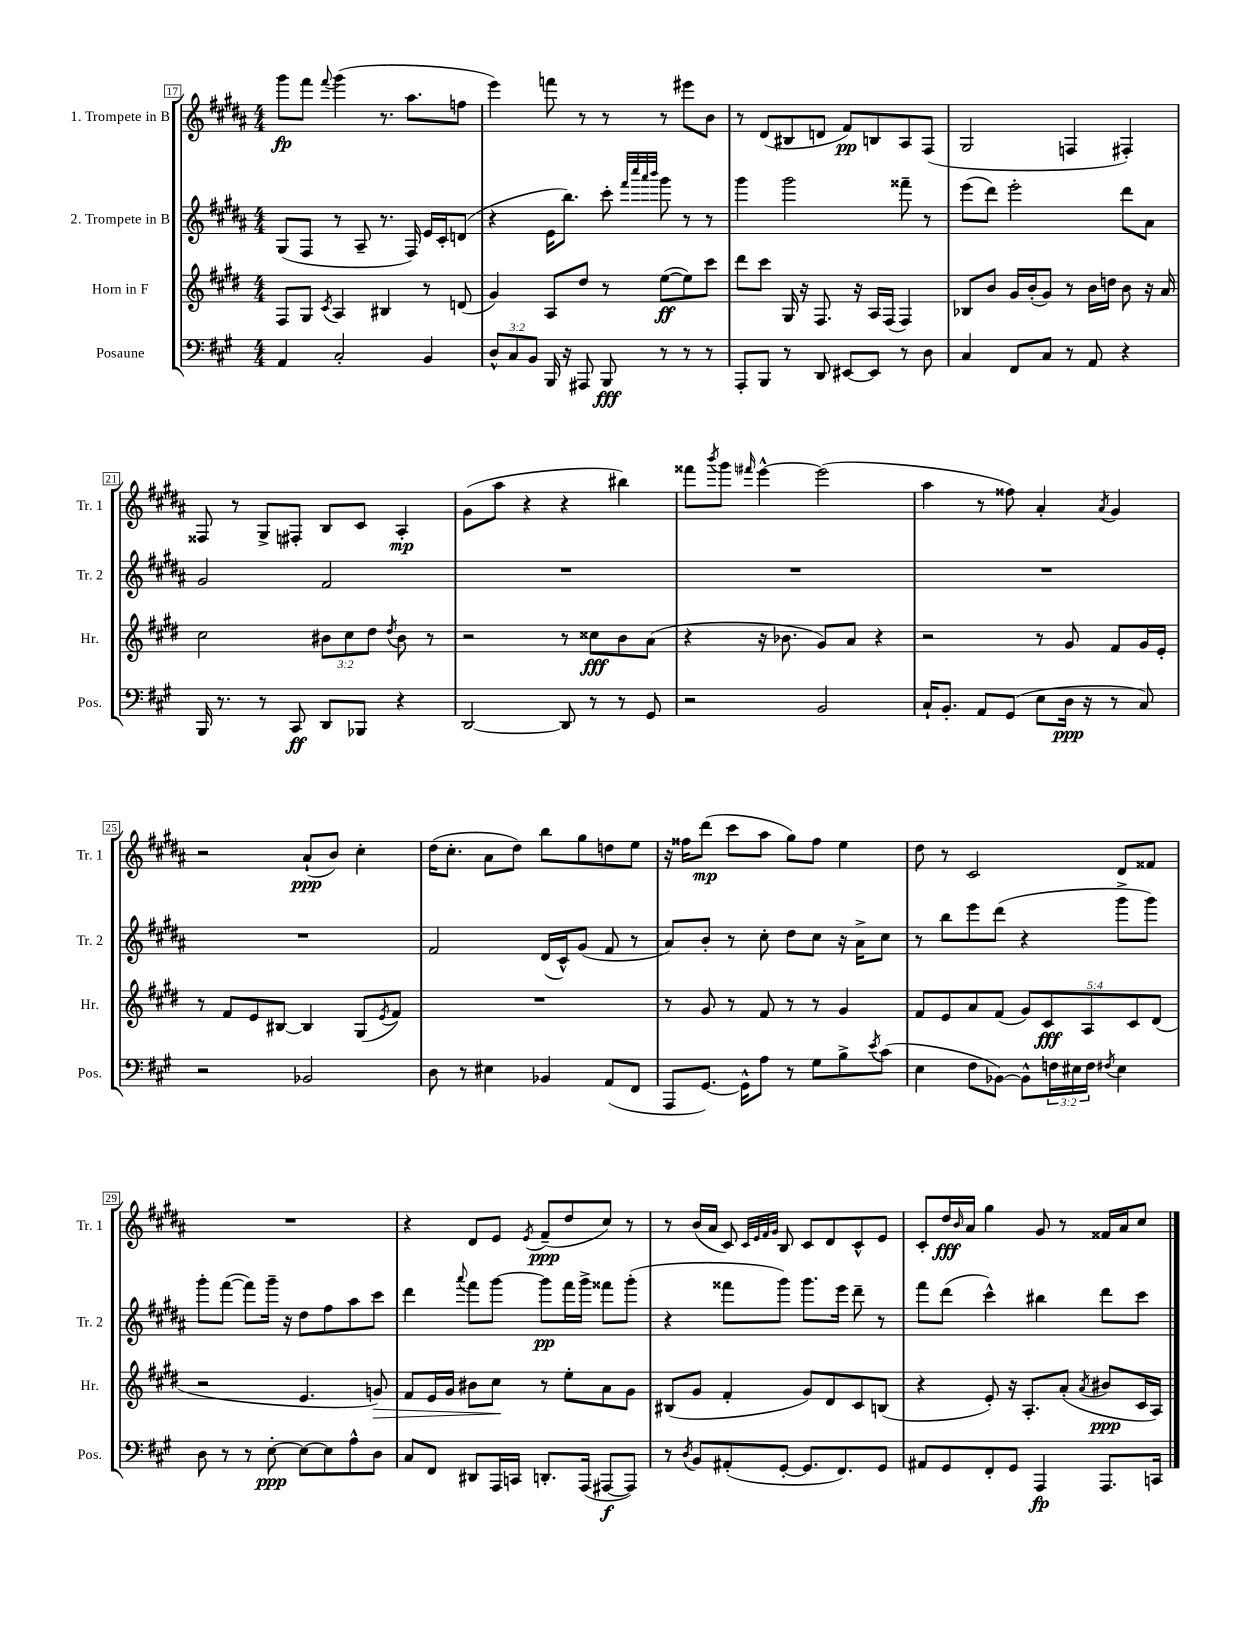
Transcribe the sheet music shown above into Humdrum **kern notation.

**kern	**dynam	**kern	**dynam	**kern	**dynam	**kern	**dynam
*part4	*part4	*part3	*part3	*part2	*part2	*part1	*part1
*staff4	*staff4	*staff3	*staff3	*staff2	*staff2	*staff1	*staff1
*I"Posaune	*	*I"Horn in F	*	*I"2. Trompete in B	*	*I"1. Trompete in B	*
*I'Pos.	*	*I'Hr.	*	*I'Tr. 2	*	*I'Tr. 1	*
*clefF4	*	*clefG2	*	*clefG2	*	*clefG2	*
*k[f#c#g#]	*	*k[f#c#g#d#]	*	*k[f#c#g#d#a#]	*	*k[f#c#g#d#a#]	*
*M4/4	*	*M4/4	*	*M4/4	*	*M4/4	*
=17	=17	=17	=17	=17	=17	=17	=17
4AA/	.	8F#/L	.	(8G#/L	.	8ggg#\L	fp
.	.	8G#/J	.	8F#/J	.	8fff#\J	.
.	.	8qc#/	.	.	.	8qqfff#/	.
2C#'/	.	4A/	.	8r	.	(4ggg#\	.
.	.	.	.	8A#~/	.	.	.
.	.	4B#X/	.	8.r	.	8.r	.
.	.	.	.	16F#/)	.	8.aa#\L	.
4BB/	.	8r	.	16e/LL	.	.	.
.	.	.	.	16c#'/J	.	.	.
.	.	(8dn/	.	(8dn/J	.	8ffn\J	.
=18	=18	=18	=18	=18	=18	=18	=18
12D^^/L	.	4g#/)	.	4r	.	4eee\)	.
12C#/	.	.	.	.	.	.	.
12BB/J	.	.	.	.	.	.	.
16BBB/	.	8A/L	.	16e\KL	.	8fffn\	.
16r	.	.	.	8.bb\J)	.	.	.
8AAA#X/	.	8dd#/J	.	.	.	8r	.
8BBB/	fff	8r	.	8ccc#'\	.	8r	.
.	.	.	.	32qqfff#/LLL	.	.	.
.	.	.	.	32qqcccc#/	.	.	.
.	.	.	.	32qqaaa#/	.	.	.
.	.	.	.	32qqbbb/JJJ	.	.	.
8r	.	([8ee\L	ff	8ggg#\	.	8r	.
8r	.	8ee\])	.	8r	.	8eee#X\L	.
8r	.	8ccc#\J	.	8r	.	8b\J	.
=19	=19	=19	=19	=19	=19	=19	=19
8AAA'/L	.	8ddd#\L	.	4ggg#\	.	8r	.
8BBB/J	.	8ccc#\J	.	.	.	(8d#/L	.
8r	.	16G#/	.	2ggg#\	.	8B#X/	.
.	.	16r	.	.	.	.	.
8DD/	.	8.F#/	.	.	.	8dn/J	.
[8EE#X/L	.	.	.	.	.	8f#/L)	pp
.	.	16r	.	.	.	.	.
8EE#/J]	.	16A/LL	.	.	.	8Bn/	.
.	.	(16F#/JJ	.	.	.	.	.
8r	.	4F#/)	.	8fff##X~\	.	8A#/	.
8D\	.	.	.	8r	.	(8F#/J	.
=20	=20	=20	=20	=20	=20	=20	=20
4C#/	.	8B-X/L	.	(8eee\L	.	2G#/	.
.	.	8b/J	.	8ddd#\J)	.	.	.
8FF#/L	.	16g#/LL	.	2eee'\	.	.	.
.	.	(16b'/J	.	.	.	.	.
8C#/J	.	8g#/J)	.	.	.	.	.
8r	.	8r	.	.	.	4Fn/	.
8AA/	.	16b\LL	.	.	.	.	.
.	.	16ddn\JJ	.	.	.	.	.
4r	.	8b\	.	8ddd#\L	.	4F#X'/)	.
.	.	16r	.	8a#\J	.	.	.
.	.	16a/	.	.	.	.	.
!!LO:LB:g=z
=21	=21	=21	=21	=21	=21	=21	=21
16BBB/	.	2cc#\	.	2g#/	.	8F##X/	.
8.r	.	.	.	.	.	.	.
.	.	.	.	.	.	8r	.
8r	.	.	.	.	.	8G#^/L	.
8CC#/	ff	.	.	.	.	8F#X'/J	.
8DD/L	.	12b#X\L	.	2f#/	.	8B/L	.
.	.	12cc#\	.	.	.	.	.
8BBB-X/J	.	.	.	.	.	8c#/J	.
.	.	12dd#\J	.	.	.	.	.
.	.	8qdd#/	.	.	.	.	.
4r	.	8b#\	.	.	.	4A#'/	mp
.	.	8r	.	.	.	.	.
=22	=22	=22	=22	=22	=22	=22	=22
[2DD/	.	2r	.	1r	.	(8g#\L	.
.	.	.	.	.	.	8aa#\J	.
.	.	.	.	.	.	4r	.
8DD/]	.	8r	.	.	.	4r	.
8r	.	8cc##X\L	fff	.	.	.	.
8r	.	8b\	.	.	.	4bb#X\)	.
8GG#/	.	(8a\J	.	.	.	.	.
=23	=23	=23	=23	=23	=23	=23	=23
2r	.	4r	.	1r	.	8fff##X\L	.
.	.	.	.	.	.	8qbbb/	.
.	.	.	.	.	.	8ggg#\J	.
.	.	.	.	.	.	16qqfff#X/	.
.	.	16r	.	.	.	[4eee^^\	.
.	.	8.b-X\	.	.	.	.	.
2BB/	.	8g#/L)	.	.	.	(2eee\]	.
.	.	8a/J	.	.	.	.	.
.	.	4r	.	.	.	.	.
=24	=24	=24	=24	=24	=24	=24	=24
16C#`/KL	.	2r	.	1r	.	4aa#\	.
8.BB'/J	.	.	.	.	.	.	.
8AA/L	.	.	.	.	.	8r	.
(8GG#/J	.	.	.	.	.	8ff##X\)	.
8E\L	.	8r	.	.	.	4a#'/	.
16D\Jk	ppp	8g#/	.	.	.	.	.
16r	.	.	.	.	.	.	.
.	.	.	.	.	.	8qa#/	.
8r	.	8f#/L	.	.	.	4g#/	.
8C#/)	.	16g#/L	.	.	.	.	.
.	.	16e'/JJ	.	.	.	.	.
!!LO:LB:g=z
=25	=25	=25	=25	=25	=25	=25	=25
2r	.	8r	.	1r	.	2r	.
.	.	8f#/L	.	.	.	.	.
.	.	8e/	.	.	.	.	.
.	.	[8B#X/J	.	.	.	.	.
2BB-X/	.	4B#/]	.	.	.	(8a#`/L	ppp
.	.	.	.	.	.	8b/J)	.
.	.	(8G#/L	.	.	.	4cc#'\	.
.	.	8qe/	.	.	.	.	.
.	.	8f#/J)	.	.	.	.	.
=26	=26	=26	=26	=26	=26	=26	=26
8D\	.	1r	.	2f#/	.	(16dd#\KL	.
.	.	.	.	.	.	8.cc#'\J	.
8r	.	.	.	.	.	.	.
4E#X\	.	.	.	.	.	8a#\L	.
.	.	.	.	.	.	8dd#\J)	.
4BB-X/	.	.	.	(16d#/LL	.	8bb\L	.
.	.	.	.	16c#^^/J)	.	.	.
.	.	.	.	(8g#/J	.	8gg#\	.
(8AA/L	.	.	.	8f#/	.	8ddn\	.
8FF#/J	.	.	.	8r	.	8ee\J	.
=27	=27	=27	=27	=27	=27	=27	=27
8AAA/L	.	8r	.	8a#/L)	.	16r	.
.	.	.	.	.	.	16ff##X\KL	.
[8.GG#/J)	.	8g#/	.	8b'/J	.	(8ddd#\J	mp
.	.	8r	.	8r	.	8ccc#\L	.
16GG#^^\KL]	.	.	.	.	.	.	.
8A\J	.	8f#/	.	8cc#'\	.	8aa#\J	.
8r	.	8r	.	8dd#\L	.	8gg#\L)	.
8G#\L	.	8r	.	8cc#\J	.	8ff##\J	.
8B^\	.	4g#/	.	16r	.	4ee\	.
.	.	.	.	16a#^\KL	.	.	.
8qe/	.	.	.	.	.	.	.
(8c#\J	.	.	.	8cc#\J	.	.	.
=28	=28	=28	=28	=28	=28	=28	=28
4E\	.	8f#/L	.	8r	.	8dd#\	.
.	.	8e/	.	8bb\L	.	8r	.
8F#\L	.	8a/	.	8eee\	.	2c#/	.
[8BB-X\J)	.	(8f#/J	.	(8ddd#\J	.	.	.
8BB-^^\L]	.	10g#/L)	.	4r	.	.	.
.	.	10c#/	fff	.	.	.	.
24Fn\L	.	.	.	.	.	.	.
24E#X\	.	.	.	.	.	.	.
.	.	10A/	.	.	.	.	.
24F\JJ	.	.	.	.	.	.	.
8qF#X/	.	.	.	.	.	.	.
4E#\	.	.	.	8ggg#^\L	.	8d#/L	.
.	.	10c#/	.	.	.	.	.
.	.	.	.	8ggg#\J)	.	8f##X/J	.
.	.	(10d#/J	.	.	.	.	.
!!LO:LB:g=z
=29	=29	=29	=29	=29	=29	=29	=29
8D\	.	2r	.	8ggg#'\L	.	1r	.
8r	.	.	.	([8fff#\J	.	.	.
8r	.	.	.	8fff#\L])	.	.	.
[8E'\	ppp	.	.	16ggg#~\Jk	.	.	.
.	.	.	.	16r	.	.	.
8E\L_	.	4.e/	.	8dd#\L	.	.	.
8E\]	.	.	.	8ff#\	.	.	.
8A^^\	.	.	.	8aa#\	.	.	.
!	!	!	!LO:HP:b	!	!	!	!
8D\J	.	8gn/)	>	8ccc#\J	.	.	.
=30	=30	=30	=30	=30	=30	=30	=30
8C#/L	.	8f#/L	.	4ddd#\	.	4r	.
8FF#/J	.	16e/L	.	.	.	.	.
.	.	16g#/JJ	.	.	.	.	.
.	.	.	.	8qqaaa#/	.	.	.
8DD#X/L	.	8b#X\L	.	8fff#\L	.	8d#/L	.
16AAA/L	.	8cc#\J	.	[8ggg#\J	.	8e/J	.
16CCn/JJ	.	.	.	.	.	.	.
.	.	.	.	.	.	8qe/	.
8.DDn'/L	.	8r	]	8ggg#\L]	pp	(8f#~/L	ppp
.	.	8ee'\L	.	16fff#\L	.	8dd#/	.
(16AAA/Jk	.	.	.	16ggg#^\JJ	.	.	.
[8AAA#X/L	f	8a\	.	8fff##X\L	.	8cc#/J)	.
8AAA#/J])	.	8g#\J	.	(8ggg#'\J	.	8r	.
=31	=31	=31	=31	=31	=31	=31	=31
8r	.	(8B#X/L	.	4r	.	8r	.
8qD/	.	.	.	.	.	.	.
8BB/L	.	8g#/J	.	.	.	(16b/LL	.
.	.	.	.	.	.	16a#/JJ	.
(8AA#X'/	.	4f#'/	.	8fff##X\L	.	8c#/)	.
.	.	.	.	.	.	32qqc#/LLL	.
.	.	.	.	.	.	32qqe/	.
.	.	.	.	.	.	32qqf#/	.
.	.	.	.	.	.	32qqg#/JJJ	.
[8GG#'/J	.	.	.	8ggg#\J)	.	8B/	.
8.GG#/L]	.	8g#/L)	.	8.ggg#\L	.	8c#/L	.
.	.	8d#/	.	.	.	8d#/	.
8.FF#/)	.	.	.	16eee\Jk	.	.	.
.	.	8c#/	.	8ddd#~\	.	8c#^^/	.
8GG#/J	.	(8Bn/J	.	8r	.	8e/J	.
=32	=32	=32	=32	=32	=32	=32	=32
8AA#X/L	.	4r	.	8fff#\L	.	8c#'/L	.
8GG#/	.	.	.	(8ddd#\J	.	16dd#/L	fff
.	.	.	.	.	.	16qqb/	.
.	.	.	.	.	.	16a#/JJ	.
8FF#'/	.	8e'/)	.	4ccc#^^\)	.	4gg#\	.
8GG#/J	.	16r	.	.	.	.	.
.	.	8.A'/L	.	.	.	.	.
4AAA/	fp	.	.	4bb#X\	.	8g#/	.
.	.	(8a'/J	.	.	.	8r	.
.	.	8qa/	.	.	.	.	.
8.AAA/L	.	8b#X/L	ppp	8ddd#\L	.	16f##X/LL	.
.	.	.	.	.	.	16a#/J	.
.	.	16c#/L	.	8ccc#\J	.	8cc#/J	.
16CCn/Jk	.	16A/JJ)	.	.	.	.	.
==	==	==	==	==	==	==	==
*-	*-	*-	*-	*-	*-	*-	*-
